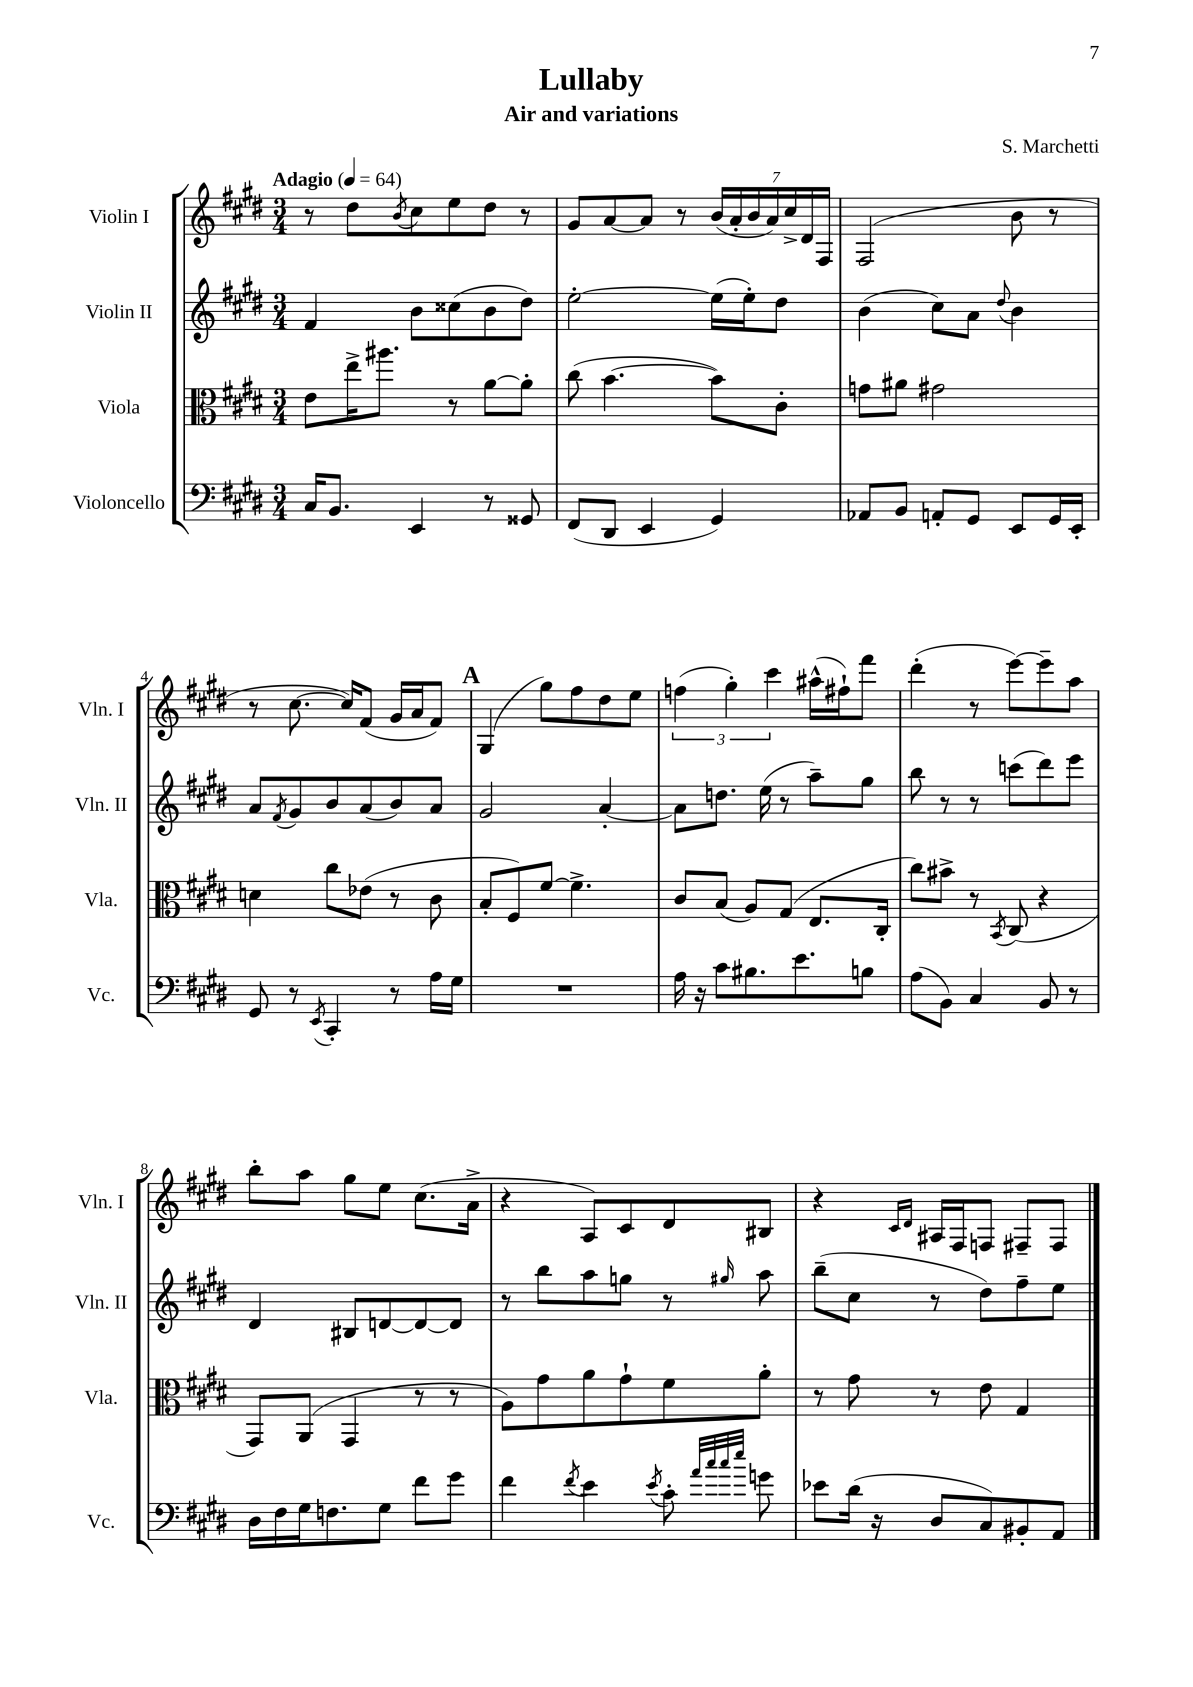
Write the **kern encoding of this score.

**kern	**kern	**kern	**kern
*staff4	*staff3	*staff2	*staff1
*clefF4	*clefC3	*clefG2	*clefG2
*k[f#c#g#d#]	*k[f#c#g#d#]	*k[f#c#g#d#]	*k[f#c#g#d#]
*M3/4	*M3/4	*M3/4	*M3/4
*MM64	*MM64	*MM64	*MM64
16C#	8e	4f#	8r
8.BB	.	.	.
.	16ee^	.	8dd#
.	8.aa#	.	.
.	.	.	8qb
4EE	.	8b	8cc#
.	8r	(8cc##	8ee
8r	[8a	8b	8dd#
8GG##	8a']	8dd#)	8r
=	=	=	=
(8FF#	(8cc#	[2ee'	8g#
8DD#	[4.b	.	[8a
4EE	.	.	8a]
.	.	.	8r
4GG#)	8b])	(16ee]	(28b
.	.	.	28a'
.	.	16ee')	.
.	.	.	28b
.	.	.	28a)
.	8c#'	8dd#	.
.	.	.	28cc#^
.	.	.	28d#
.	.	.	28F#
=	=	=	=
8AA-	8g	(4b	(2F#
8BB	8a#	.	.
8AA'	2g#	8cc#)	.
8GG#	.	8a	.
.	.	8qqdd#	.
8EE	.	4b	8b
16GG#	.	.	8r
16EE'	.	.	.
=	=	=	=
8GG#	4d	8a	8r
.	.	8qf#	.
8r	.	8g#	[8.cc#
8qEE	.	.	.
4CC#'	8cc#	8b	.
.	.	.	16cc#])
.	(8e-	(8a	(8f#
8r	8r	8b)	16g#
.	.	.	16a
16A	8c#	8a	8f#)
16G#	.	.	.
=	=	=	=
2.r	8B'	2g#	(4G#
.	8F#)	.	.
.	[8f#	.	8gg#)
.	4.f#^]	.	8ff#
.	.	[4a'	8dd#
.	.	.	8ee
=	=	=	=
16A	8c#	8a]	(6ff
16r	.	.	.
8c#	(8B	8.dd	.
.	.	.	6gg#')
8.B#	8A)	.	.
.	.	(16ee	.
.	.	.	6ccc#
.	(8G#	8r	.
8.e	.	.	.
.	8.E	8aa~)	(16aa#^^
.	.	.	16ff#`)
8B	.	8gg#	8fff#
.	16C#'	.	.
=	=	=	=
(8A	8cc#)	8bb	(4ddd#'
8BB)	8b#^	8r	.
4C#	8r	8r	8r
.	8qBB	.	.
.	(8C#	(8ccc	[8eee)
8BB	4r	8ddd#)	8eee~]
8r	.	8eee	8aa
=	=	=	=
16D#	8GG#)	4d#	8bb'
16F#	.	.	.
16G#	(8AA	.	8aa
8.F	.	.	.
.	4GG#	8B#	8gg#
8G#	.	[8d	8ee
8f#	8r	8d_	(8.cc#
8g#	8r	8d]	.
.	.	.	16a^
=	=	=	=
4f#	8A)	8r	4r
.	8g#	8bb	.
8qf#	.	.	.
4e	8a	8aa	8A)
.	8g#`	8gg	8c#
8qe	.	.	.
8c#'	8f#	8r	8d#
32qqa	.	.	.
32qqcc#	.	.	.
32qqcc#	.	.	.
32qqee	.	16qqgg#	.
8g	8a'	8aa	8B#
=	=	=	=
8e-	8r	(8bb~	4r
(16d#	8g#	8cc#	.
16r	.	.	.
.	.	.	16qqc#
.	.	.	16qqd#
8D#	8r	8r	16A#
.	.	.	16F#
8C#)	8e	8dd#)	8F
8BB#'	4G#	8ff#~	8F#~
8AA	.	8ee	8F#
==	==	==	==
*-	*-	*-	*-
